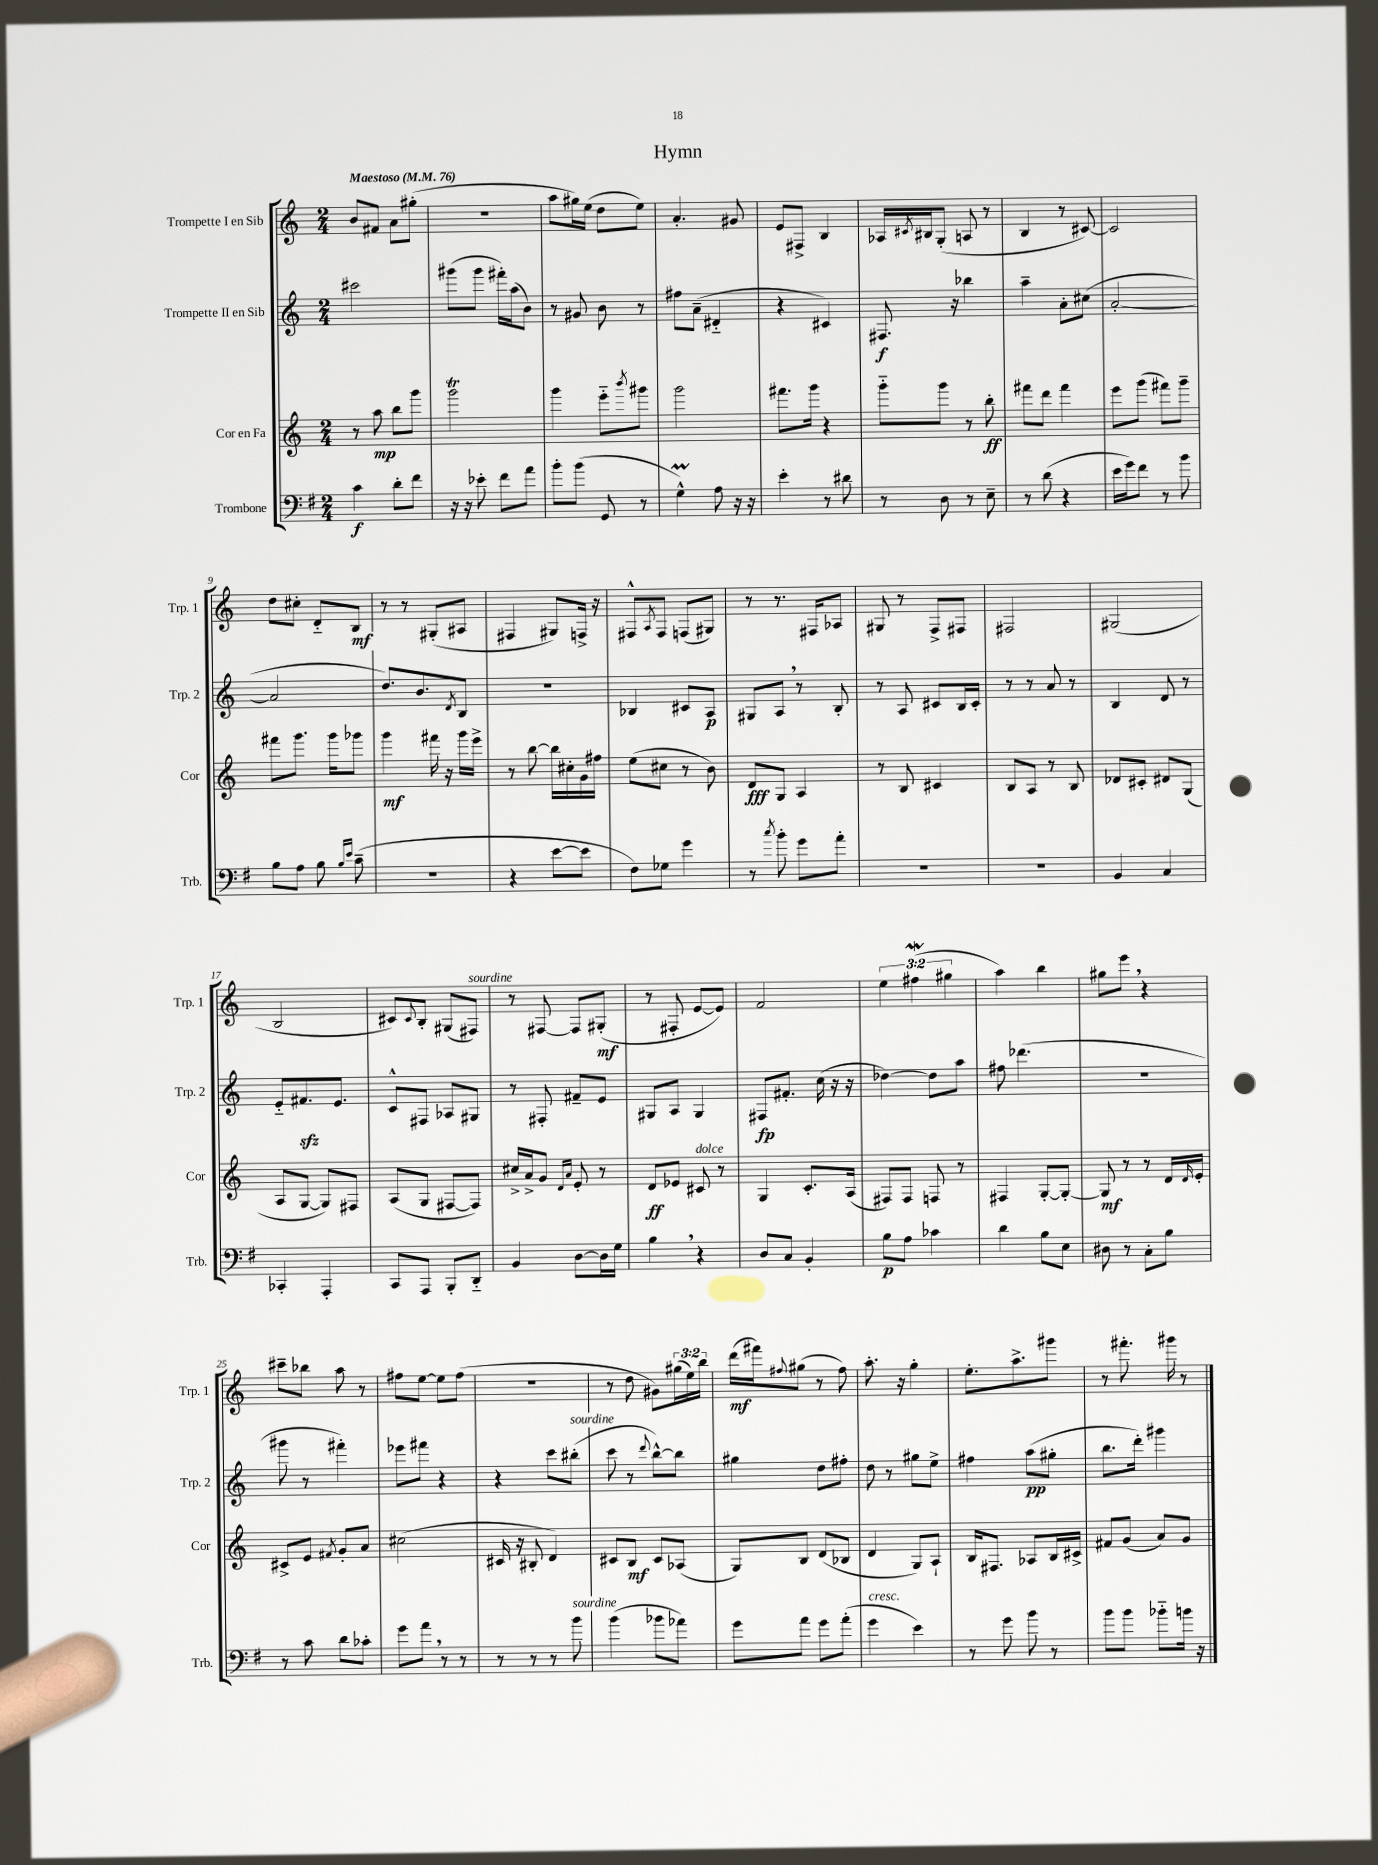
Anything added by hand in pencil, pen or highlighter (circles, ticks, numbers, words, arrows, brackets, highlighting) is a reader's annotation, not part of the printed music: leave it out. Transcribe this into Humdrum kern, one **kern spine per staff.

**kern	**dynam	**kern	**dynam	**kern	**dynam	**kern	**dynam
*part4	*part4	*part3	*part3	*part2	*part2	*part1	*part1
*staff4	*staff4	*staff3	*staff3	*staff2	*staff2	*staff1	*staff1
*I"Trombone	*	*I"Cor en Fa	*	*I"Trompette II en Sib	*	*I"Trompette I en Sib	*
*I'Trb.	*	*I'Cor	*	*I'Trp. 2	*	*I'Trp. 1	*
*clefF4	*	*clefG2	*	*clefG2	*	*clefG2	*
*k[f#]	*	*k[]	*	*k[]	*	*k[]	*
*M2/4	*	*M2/4	*	*M2/4	*	*M2/4	*
*MM76	*	*MM76	*	*MM76	*	*MM76	*
=1	=1	=1	=1	=1	=1	=1	=1
!	!	!	!	!	!	!LO:TX:a:B:t=Maestoso	!
4c\	f	8r	.	2ccc#X\	.	8b/L	.
.	.	8aa\	mp	.	.	8f#X/J	.
8d'\L	.	8bb\L	.	.	.	8a\L	.
8f#\J	.	8ggg\J	.	.	.	(8gg#X'\J	.
=2	=2	=2	=2	=2	=2	=2	=2
16r	.	2gggT\	.	(8ggg#X\L	.	2r	.
16r	.	.	.	.	.	.	.
8e-X'\	.	.	.	8ggg#\J	.	.	.
8f#\L	.	.	.	16fff#X'\LL)	.	.	.
.	.	.	.	(16aa\J	.	.	.
8a\J	.	.	.	8b\J)	.	.	.
=3	=3	=3	=3	=3	=3	=3	=3
8b'\L	.	4ggg\	.	8r	.	8aa\L	.
(8b\J	.	.	.	8g#X/	.	16gg#X\L)	.
.	.	.	.	.	.	(16ee\JJ	.
8GG/	.	8eee\L	.	8b\	.	8dd\L	.
.	.	8qbbb/	.	.	.	.	.
8r	.	8ggg#X\J	.	8r	.	8ee\J)	.
=4	=4	=4	=4	=4	=4	=4	=4
4GM^^\)	.	2ggg\	.	8ff#X\L	.	4.a'/	.
.	.	.	.	(8a~\J	.	.	.
8A\	.	.	.	4d#X/	.	.	.
16r	.	.	.	.	.	8g#X/	.
16r	.	.	.	.	.	.	.
=5	=5	=5	=5	=5	=5	=5	=5
4e'\	.	8.fff#X\L	.	4r	.	8e/L	.
.	.	.	.	.	.	8F#X^/J	.
.	.	16ggg\Jk	.	.	.	.	.
8r	.	4r	.	4c#X/)	.	4B/	.
8d#X\	.	.	.	.	.	.	.
=6	=6	=6	=6	=6	=6	=6	=6
8r	.	8ggg\L	.	8.F#X/	f	16A-X/LL	.
.	.	.	.	.	.	8qc#X/	.
.	.	.	.	.	.	16B#X/J	.
8D\	.	8ggg\J	.	.	.	(8G'/J	.
.	.	.	.	16r	.	.	.
8r	.	8r	.	4bb-X\	.	8An/	.
8E~\	.	8bb'\	ff	.	.	8r	.
=7	=7	=7	=7	=7	=7	=7	=7
8r	.	8fff#X\L	.	4aa~\	.	4B/	.
(8d\	.	8ddd\J	.	.	.	.	.
4r	.	4fff#\	.	8a'\L	.	8r	.
.	.	.	.	(8cc#X\J	.	[8c#X/)	.
=8	=8	=8	=8	=8	=8	=8	=8
16e\LL	.	8eee\L	.	[2a'/	.	2c#/]	.
16g\J)	.	.	.	.	.	.	.
8f#\J	.	(8ggg\J	.	.	.	.	.
8r	.	8fff#X\L)	.	.	.	.	.
8b\	.	8ggg~\J	.	.	.	.	.
!!LO:LB:g=z
=9	=9	=9	=9	=9	=9	=9	=9
8B\L	.	8fff#X\L	.	2a/]	.	8dd\L	.
8A\J	.	8.ggg\J	.	.	.	8cc#X'\J	.
8B\	.	.	.	.	.	8d/L	.
.	.	16ggg\KL	.	.	.	.	.
16qqB/LL	.	.	.	.	.	.	.
16qqe/JJ	.	.	.	.	.	.	.
(8c~\	.	8ggg-X\J	.	.	.	8B/J	mf
=10	=10	=10	=10	=10	=10	=10	=10
2r	.	4ggg\	mf	8.dd/L)	.	8r	.
.	.	.	.	.	.	8r	.
.	.	.	.	8.b/	.	.	.
.	.	16fff#X\	.	.	.	(8G#X'/L	.
.	.	16r	.	.	.	.	.
.	.	.	.	8qd/	.	.	.
.	.	16ggg\LL	.	8B/J	.	8A#X/J	.
.	.	16eee^\JJ	.	.	.	.	.
=11	=11	=11	=11	=11	=11	=11	=11
4r	.	8r	.	2r	.	4F#X/	.
.	.	[8bb\	.	.	.	.	.
[8e\L	.	16bb\LL]	.	.	.	8G#X/L)	.
.	.	16cc#X'\	.	.	.	.	.
8e\J]	.	16g\	.	.	.	16Fn^/Jk	.
.	.	16ff#X\JJ	.	.	.	16r	.
=12	=12	=12	=12	=12	=12	=12	=12
8F#\L)	.	(8ee\L	.	4B-X/	.	8F#X^^/L	.
.	.	.	.	.	.	8qA/	.
8G-X\J	.	8cc#X\J	.	.	.	8F#/J	.
4g\	.	8r	.	8c#X/L	.	(8Fn/L	.
.	.	8b\)	.	8A/J	p	8G#X/J)	.
=13	=13	=13	=13	=13	=13	=13	=13
8r	.	8d/L	fff	8G#X/L	.	8r	.
8qcc/	.	.	.	.	.	.	.
8b'\	.	8G/J	.	8A,/J	.	8.r	.
8g\L	.	4A/	.	8r	.	.	.
.	.	.	.	.	.	16F#X/KL	.
8a'\J	.	.	.	8B'/	.	8A-X/J	.
=14	=14	=14	=14	=14	=14	=14	=14
2r	.	8r	.	8r	.	8G#X/	.
.	.	8B/	.	8A/	.	8r	.
.	.	4c#X/	.	8c#X/L	.	8F^/L	.
.	.	.	.	16B/L	.	8F#X/J	.
.	.	.	.	16c#'/JJ	.	.	.
=15	=15	=15	=15	=15	=15	=15	=15
2r	.	8B/L	.	8r	.	2F#X/	.
.	.	8A/J	.	8r	.	.	.
.	.	8r	.	8a/	.	.	.
.	.	8B/	.	8r	.	.	.
=16	=16	=16	=16	=16	=16	=16	=16
4BB/	.	8d-X/L	.	4B/	.	(2G#X/	.
.	.	8c#X'/J	.	.	.	.	.
4C/	.	8d#X/L	.	8d/	.	.	.
.	.	(8G/J	.	8r	.	.	.
!!LO:LB:g=z
=17	=17	=17	=17	=17	=17	=17	=17
4CC-X'/	.	8A/L	.	8e/L	.	2B/	.
.	.	[8G/J	.	8.f#Xzz/	.	.	.
4AAA'/	.	8G/L])	.	.	.	.	.
.	.	.	.	8.e/J	.	.	.
.	.	8F#X/J	.	.	.	.	.
=18	=18	=18	=18	=18	=18	=18	=18
8CC/L	.	(8A/L	.	8c^^/L	.	8c#X/L)	.
.	.	.	.	.	.	8qqc#/	.
8AAA/J	.	8G/J	.	8F#X/J	.	8B'/J	.
8BBB'/L	.	[8F#X/L	.	8A-X/L	.	(8G#X/L	.
!	!	!	!	!	!	!LO:TX:a:i:t=sourdine	!
8DD/J	.	8F#/J])	.	8G#X/J	.	8F#X/J)	.
=19	=19	=19	=19	=19	=19	=19	=19
4BB/	.	16cc#X^/LL	.	8r	.	8r	.
.	.	16a^/J	.	.	.	.	.
.	.	8g/J	.	8F#X'/	.	[8F#X/	.
.	.	16qqd/LL	.	.	.	.	.
.	.	16qqa/JJ	.	.	.	.	.
[8D\L	.	8e'/	.	8f#X~/L	.	8F#/L]	.
16D\L]	.	8r	.	8e/J	.	(8G#X'/J	mf
16G\JJ	.	.	.	.	.	.	.
=20	=20	=20	=20	=20	=20	=20	=20
4B,\	.	8d/L	ff	8G#X/L	.	8r	.
.	.	8e-X/J	.	8A/J	.	8F#X'/	.
!	!	!LO:TX:a:i:t=dolce	!	!	!	!	!
4r	.	8c#X/	.	4G#/	.	[8e/L	.
.	.	8r	.	.	.	8e/J])	.
=21	=21	=21	=21	=21	=21	=21	=21
8D/L	.	4G/	.	8F#X/L	fp	2f/	.
8C/J	.	.	.	8.f#X'/J	.	.	.
4BB'/	.	8.c'/L	.	.	.	.	.
.	.	.	.	(16cc\	.	.	.
.	.	.	.	16r	.	.	.
.	.	(16A/Jk	.	16r	.	.	.
=22	=22	=22	=22	=22	=22	=22	=22
8B\L	p	8F#X/L)	.	[4dd-X\)	.	6ee\	.
8A\J	.	8F#/J	.	.	.	.	.
.	.	.	.	.	.	(6ff#XW\	.
4c-X\	.	8Fn/	.	8dd-\L]	.	.	.
.	.	.	.	.	.	6gg#X\	.
.	.	8r	.	8aa\J	.	.	.
=23	=23	=23	=23	=23	=23	=23	=23
4d\	.	4F#X/	.	8ff#X\	.	4aa\)	.
.	.	.	.	(4.ddd-X\	.	.	.
8B\L	.	[8G'/L	.	.	.	4bb\	.
8E\J	.	8G'/J_	.	.	.	.	.
=24	=24	=24	=24	=24	=24	=24	=24
8D#X\	.	8G/]	mf	2r	.	8gg#X\L	.
8r	.	8r	.	.	.	8eee,\J	.
8C'\L	.	8r	.	.	.	4r	.
8B\J	.	16d/LL	.	.	.	.	.
.	.	16qqd/	.	.	.	.	.
.	.	16e'/JJ	.	.	.	.	.
!!LO:LB:g=z
=25	=25	=25	=25	=25	=25	=25	=25
8r	.	8c#X^/L	.	8ggg#X\	.	8ccc#X~\L	.
8c\	.	8e/J	.	8r	.	8bb-X\J	.
.	.	8qf#X/	.	.	.	.	.
8d\L	.	8g'/L	.	4fff#X'\)	.	8aa\	.
8c-X'\J	.	8a/J	.	.	.	8r	.
=26	=26	=26	=26	=26	=26	=26	=26
8g\L	.	(2cc#X\	.	8eee-X\L	.	8ff#X\L	.
8a,\J	.	.	.	8fff#X\J	.	[8ee\J	.
8r	.	.	.	4r	.	8ee\L]	.
8r	.	.	.	.	.	(8ff#\J	.
=27	=27	=27	=27	=27	=27	=27	=27
8r	.	16c#X/	.	4r	.	2r	.
.	.	16r	.	.	.	.	.
8r	.	8B#X'/	.	.	.	.	.
8r	.	4d/)	.	8ccc\L	.	.	.
!	!	!	!	!LO:TX:a:i:t=sourdine	!	!	!
!LO:TX:a:i:t=sourdine	!	!	!	!	!	!	!
8b\	.	.	.	(8bb#X'\J	.	.	.
=28	=28	=28	=28	=28	=28	=28	=28
(4b\	.	8c#X/L	.	8ccc\	.	8r	.
.	.	8B/J	mf	8r	.	8dd\	.
.	.	.	.	8qqddd/	.	.	.
8b-X\L	.	8c#/L	.	[8bb^^\L)	.	8g#X\L)	.
8a-X\J)	.	(8A-X/J	.	8bb\J]	.	(24gg#X\L	.
.	.	.	.	.	.	24ee\)	.
.	.	.	.	.	.	24bb\JJ	.
=29	=29	=29	=29	=29	=29	=29	=29
8g\L	.	8G/L)	.	4gg#X\	.	(16ddd\LL	mf
.	.	.	.	.	.	16fff#X\J)	.
.	.	.	.	.	.	8qqff#X/	.
8a\J	.	8B/J	.	.	.	(8gg#X\J	.
8g\L	.	(8d/L	.	8dd\L	.	8r	.
(8a'\J	.	8B-X/J	.	8ff#X'\J	.	8ff#\)	.
=30	=30	=30	=30	=30	=30	=30	=30
!LO:TX:a:i:t=cresc.	!	!	!	!	!	!	!
4g\	.	4d/	.	8dd\	.	8.aa'\	.
.	.	.	.	8r	.	.	.
.	.	.	.	.	.	16r	.
4e\)	.	8G/L)	.	8gg#X\L	.	4gg'\	.
.	.	8A`/J	.	8ee^\J	.	.	.
=31	=31	=31	=31	=31	=31	=31	=31
8r	.	16B/KL	.	4ff#X\	.	8.ee'\L	.
.	.	8.F#X/J	.	.	.	.	.
8g\	.	.	.	.	.	.	.
.	.	.	.	.	.	8.aa^\	.
8b\	.	8A-X/L	.	(8aa\L	pp	.	.
8r	.	16B/L	.	8gg#X'\J	.	8ggg#X\J	.
.	.	16c#X^/JJ	.	.	.	.	.
=32	=32	=32	=32	=32	=32	=32	=32
8b\L	.	8f#X/L	.	8.bb\L	.	8r	.
8b\J	.	(8g/J	.	.	.	8.fff#X'\	.
.	.	.	.	16ddd'\Jk)	.	.	.
8b-X\L	.	8a/L)	.	4ggg#X\	.	.	.
.	.	.	.	.	.	16ggg#X\	.
16bn\Jk	.	8g/J	.	.	.	8r	.
16r	.	.	.	.	.	.	.
==	==	==	==	==	==	==	==
*-	*-	*-	*-	*-	*-	*-	*-
